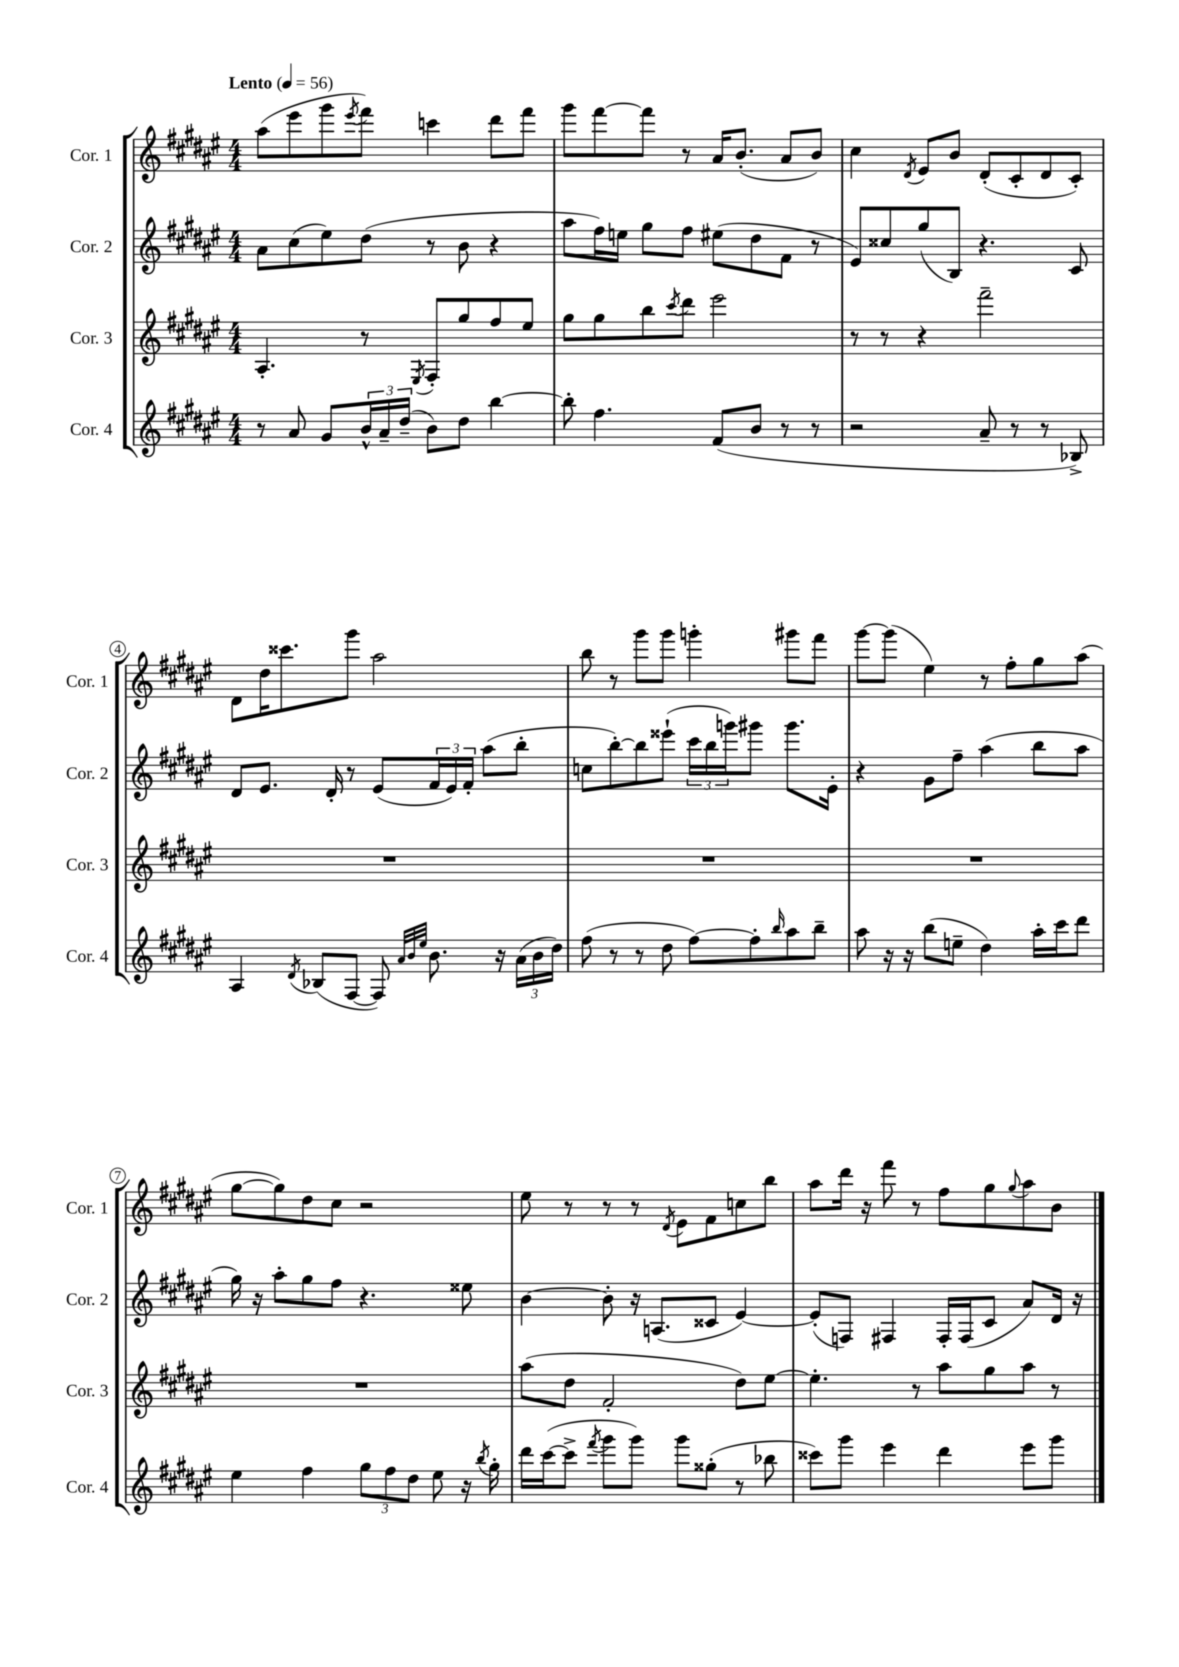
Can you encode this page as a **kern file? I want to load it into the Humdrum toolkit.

**kern	**kern	**kern	**kern
*part4	*part3	*part2	*part1
*staff4	*staff3	*staff2	*staff1
*I"Cor. 4	*I"Cor. 3	*I"Cor. 2	*I"Cor. 1
*I'Cor. 4	*I'Cor. 3	*I'Cor. 2	*I'Cor. 1
*clefG2	*clefG2	*clefG2	*clefG2
*k[f#c#g#d#a#e#]	*k[f#c#g#d#a#e#]	*k[f#c#g#d#a#e#]	*k[f#c#g#d#a#e#]
*M4/4	*M4/4	*M4/4	*M4/4
*MM56	*MM56	*MM56	*MM56
=1	=1	=1	=1
!	!	!	!LO:TX:a:B:t=Lento
8r	4.A#'/	8a#\L	(8aa#\L
8a#/	.	(8cc#\	8eee#\
8g#/L	.	8ee#\)	8ggg#\
.	.	.	8qeee#/
24b^^/L	8r	(8dd#\J	8fff#\J)
24a#~/	.	.	.
(24dd#~/JJ	.	.	.
.	8qE#/	.	.
8b\L)	8F#'/L	8r	4cccn\
8dd#\J	8gg#/	8b\	.
[4bb\	8ff#/	4r	8ddd#\L
.	8ee#/J	.	8fff#\J
=2	=2	=2	=2
8bb'\]	8gg#\L	8aa#\L	8ggg#\L
4.ff#\	8gg#\	16ff#\L)	[8fff#\
.	.	16een\JJ	.
.	8bb\	8gg#\L	8fff#\J]
.	8qccc#/	.	.
.	8ddd#\J	8ff#\J	8r
(8f#/L	2eee#\	(8ee#X\L	16a#/KL
.	.	.	(8.b'/J
8b/J	.	8dd#\	.
8r	.	8f#\J	8a#/L
8r	.	8r	8b/J)
=3	=3	=3	=3
2r	8r	8e#/L)	4cc#\
.	8r	8cc##X/	.
.	.	.	8qd#/
.	4r	(8gg#/	8e#/L
.	.	8B/J)	8b/J
8a#~/	2fff#~\	4.r	(8d#'/L
8r	.	.	8c#'/
8r	.	.	8d#/
8B-X^/)	.	8c#/	8c#'/J)
!!LO:LB:g=z
=4	=4	=4	=4
4A#/	1r	8d#/L	8d#\L
.	.	8.e#/J	16dd#\K
.	.	.	8.ccc##X\
8qd#/	.	.	.
(8B-X/L	.	.	.
.	.	16d#'/	.
[8F#/J	.	8r	8ggg#\J
8F#/])	.	(8e#/L	2aa#\
32qqa#/LLL	.	.	.
32qqb/	.	.	.
32qqee#/JJJ	.	.	.
8.b\	.	24f#/L	.
.	.	24e#/)	.
.	.	24f#'/JJ	.
.	.	(8aa#\L	.
16r	.	.	.
(24a#\LL	.	8bb'\J	.
24b\	.	.	.
24dd#\JJ)	.	.	.
=5	=5	=5	=5
(8ff#\	1r	8ccn\L	8bb\
8r	.	[8bb'\)	8r
8r	.	8bb\]	8ggg#\L
8dd#\	.	(8eee##X`\J	8ggg#\J
[8ff#\L)	.	24ccc#\LL	4gggn'\
.	.	24bb\	.
.	.	24gggn\J)	.
8ff#'\]	.	8ggg#X\J	.
16qqbb/	.	.	.
8aa#\	.	8.ggg#\L	8ggg#X\L
8bb~\J	.	.	8fff#\J
.	.	16e#'\Jk	.
=6	=6	=6	=6
8aa#\	1r	4r	[8ggg#\L
16r	.	.	(8ggg#\J]
16r	.	.	.
(8bb\L	.	8g#\L	4ee#\)
8een~\J	.	8ff#~\J	.
4dd#\)	.	(4aa#\	8r
.	.	.	8ff#'\L
16aa#'\LL	.	8bb\L	8gg#\
16ccc#\J	.	.	.
8ddd#\J	.	8aa#\J	(8aa#\J
!!LO:LB:g=z
=7	=7	=7	=7
4ee#\	1r	16gg#\)	[8gg#\L
.	.	16r	.
.	.	8aa#'\L	8gg#\])
4ff#\	.	8gg#\	8dd#\
.	.	8ff#\J	8cc#\J
12gg#\L	.	4.r	2r
12ff#\	.	.	.
12dd#\J	.	.	.
8ee#\	.	.	.
16r	.	8ee##X\	.
8qbb/	.	.	.
16gg#'\	.	.	.
=8	=8	=8	=8
16ddd#\LL	(8aa#\L	[4b\	8ee#\
([16ccc#\J	.	.	.
8ccc#^\J]	8dd#\J	.	8r
8qfff#/	.	.	.
8ggg#\L	2f#'/	8b'\]	8r
8ggg#\J)	.	16r	8r
.	.	(8.An/L	.
.	.	.	8qd#/
8ggg#\L	.	.	8e#\L
(8gg##X'\J	.	8c##X/J	8f#\
8r	8dd#\L)	[4e#/)	8ccn\
8bb-X\	[8ee#\J	.	8bb\J
=9	=9	=9	=9
8ccc##X\L)	4.ee#'\]	(8e#'/L]	8aa#\L
8ggg#\J	.	8Fn/J)	16ddd#\Jk
.	.	.	16r
4eee#\	.	4F#X/	8fff#\
.	8r	.	8r
4ddd#\	8aa#\L	16F#'/LL	8ff#\L
.	.	(16F#/J	.
.	8gg#\	8c#/J	8gg#\
.	.	.	8qqgg#/
8eee#\L	8aa#\J	8a#/L)	8aa#\
8ggg#\J	8r	16d#/Jk	8b\J
.	.	16r	.
==	==	==	==
*-	*-	*-	*-
